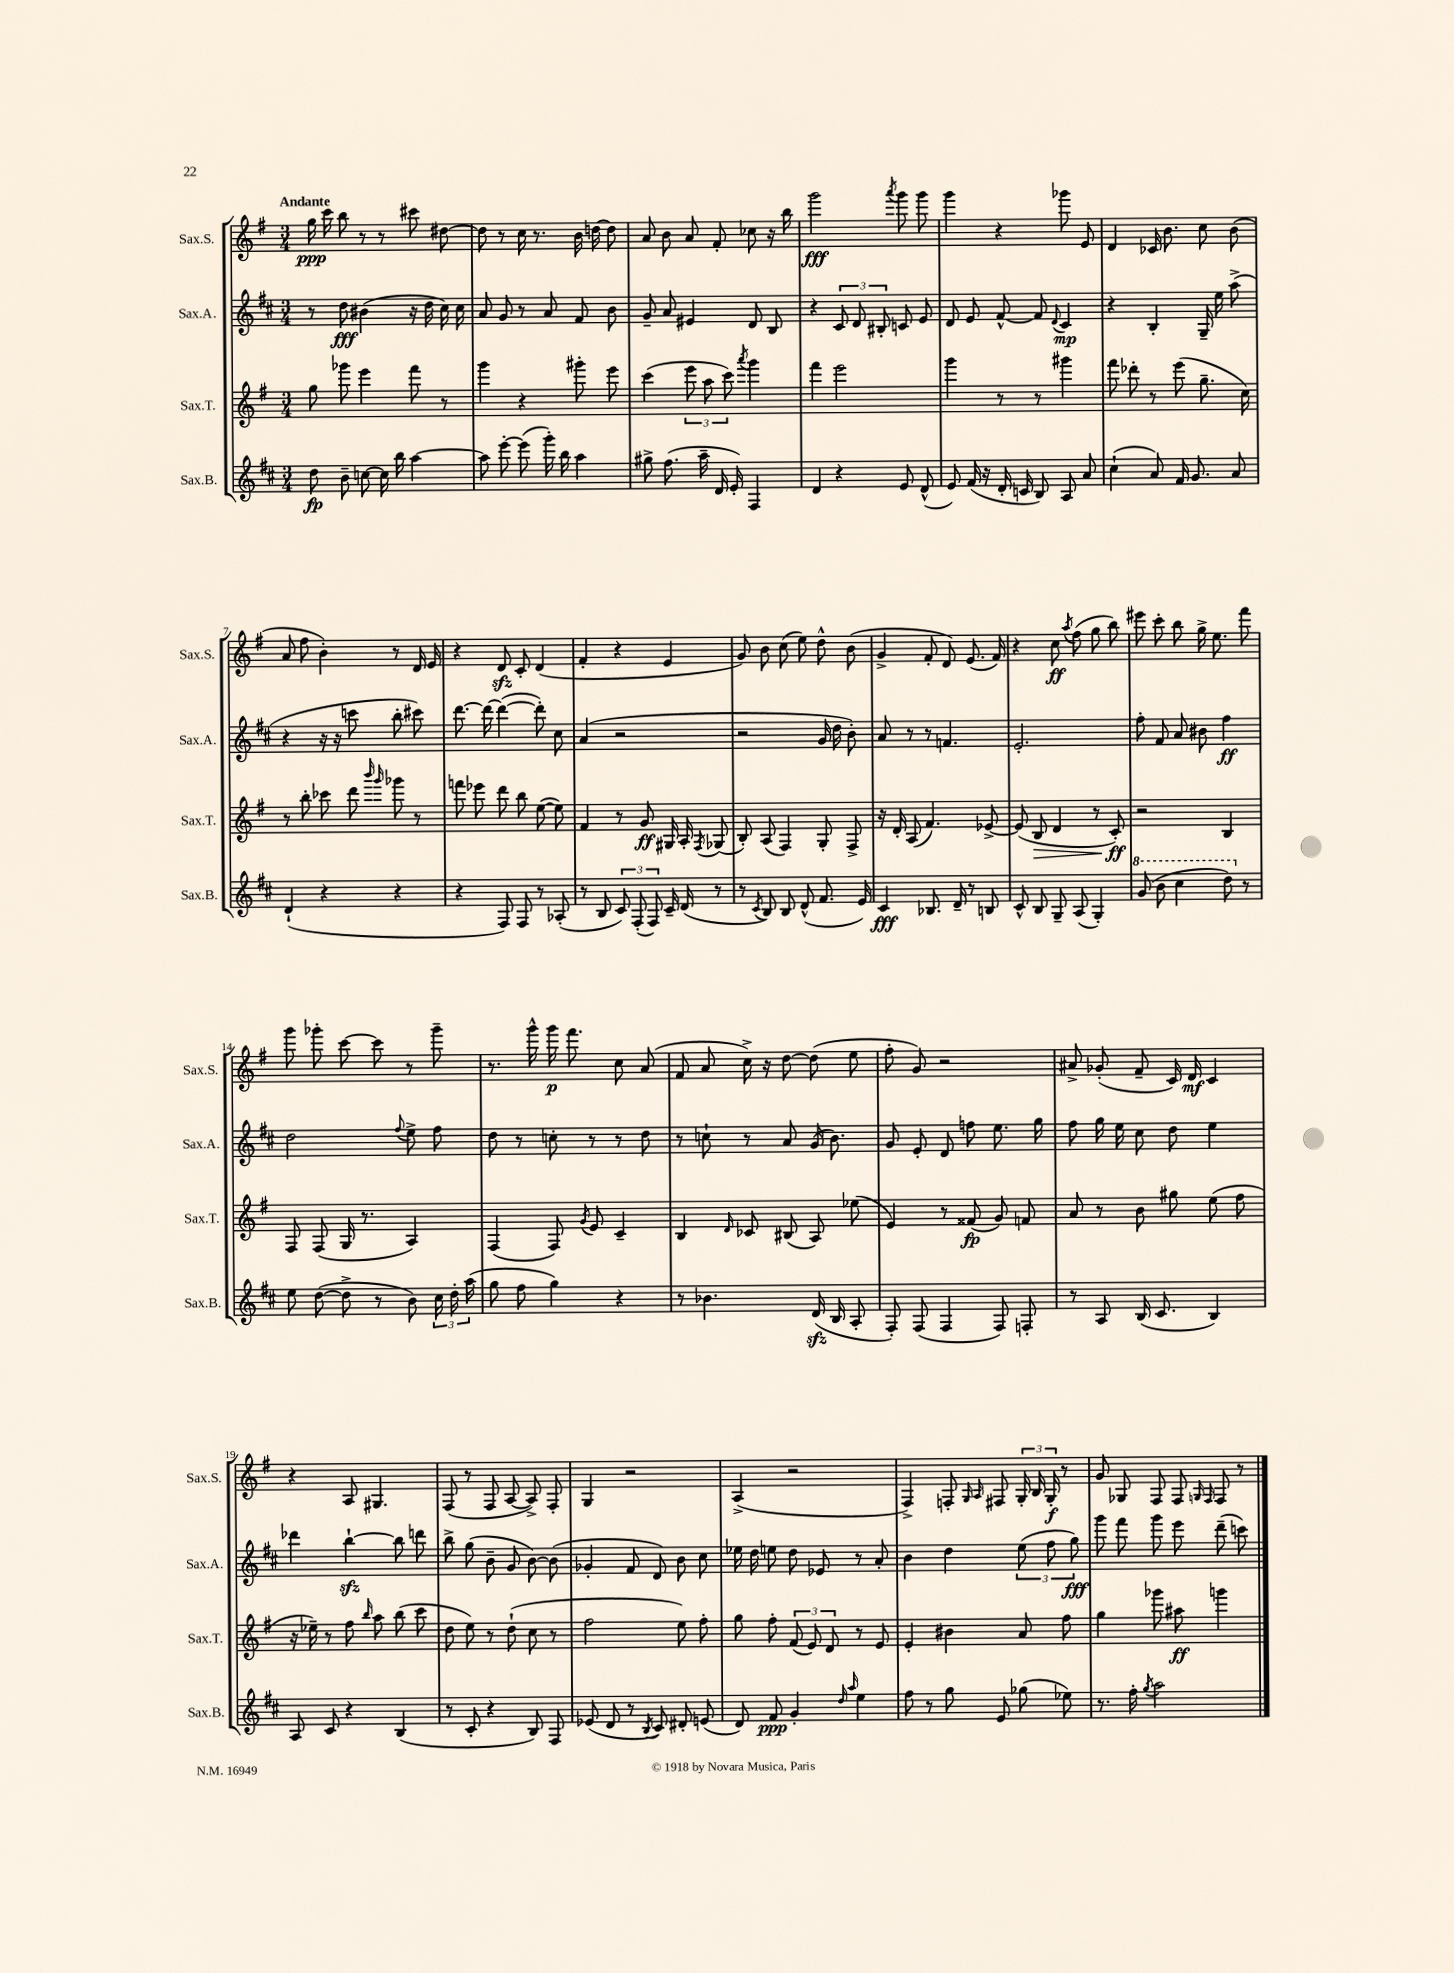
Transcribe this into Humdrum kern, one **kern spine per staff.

**kern	**kern	**kern	**kern
*staff4	*staff3	*staff2	*staff1
*clefG2	*clefG2	*clefG2	*clefG2
*k[f#c#]	*k[f#]	*k[f#c#]	*k[f#]
*M3/4	*M3/4	*M3/4	*M3/4
8dd	8gg	8r	16gg
.	.	.	16ccc
8b~	8ggg-	8dd	8bb
[8cc	4eee	(4b#	8r
16cc]	.	.	8r
16bb	.	.	.
[4aa	8fff#	16r	8ccc#
.	.	16dd	.
.	8r	16cc#)	[8dd#
.	.	16cc#	.
=	=	=	=
8aa]	4ggg	8a	8dd#]
[8eee'	.	8g	8r
(8eee]	4r	8r	16cc
.	.	.	8.r
16ggg')	.	8a	.
16bb	.	.	.
4aa	8ggg#'	8f#	16b
.	.	.	[16dd
.	8eee	8b	8dd]
=	=	=	=
8gg#^	(4ccc	8g~	8a
(8.ff#	.	8a	8b
.	12eee	4e#	8a
16aa~	.	.	.
.	12aa	.	.
16d	.	.	8f#'
.	12ccc)	.	.
16e')	.	.	.
.	8qaaa	.	.
4F#	4ggg	8d	8cc-
.	.	8B	16r
.	.	.	16bb
=	=	=	=
4d	4fff#	4r	2ggg
4r	2eee	12c#	.
.	.	12d	.
.	.	12B#'	.
.	.	.	8qaaa
8e	.	8c	8ggg
(8d^^	.	8e	8ggg
=	=	=	=
8e)	4ggg	8d	4ggg
(16f#	.	8e	.
16r	.	.	.
16d'	8r	[8f#^^	4r
16c	.	.	.
8B)	8r	8f#]	.
.	.	8qqd	.
8A	4ggg#	4c#	8ggg-
8a	.	.	8e
=	=	=	=
(4cc#`	8fff#	4r	4d
.	8ddd-'	.	.
8a)	8r	4B'	16c-
.	.	.	8.b
16f#	(8eee	.	.
8.g	.	.	.
.	8.gg~	16G~	8cc
.	.	16ee	.
8a	.	(8aa^	(8b
.	16cc)	.	.
=	=	=	=
(4d`	8r	4r	8a
.	8bb'	.	8ff#
4r	8ccc-	16r	4b')
.	.	16r	.
.	8ddd	8ccc	.
.	16qqbbb	.	.
.	16qqggg	.	.
4r	8ggg-	8bb'	8r
.	8r	8ccc#)	16d
.	.	.	16e
=	=	=	=
4r	8fff	[8.ddd	4r
.	8eee-	.	.
.	.	16ddd_	.
8F#)	8ddd	(4ddd_	8d
8F#	8bb	.	8c'
8r	([8ee	8ddd'])	(4d
(8A-'	8ee])	8cc#	.
=	=	=	=
8r	4f#	(4a	4f#'
8B	.	.	.
12c#)	8r	2r	4r
(12F#'	.	.	.
.	8g	.	.
12F#)	.	.	.
16c#~	16G#	.	4e
(16d	16A'	.	.
.	8qF#	.	.
8r	(8G-	.	.
=	=	=	=
8r	8B')	2r	8g)
8qc#	.	.	.
8B)	(8A	.	8b
8B	4F#)	.	(8cc
(8d^^	.	.	8ee)
8.f#	8G'	16g	8dd^^
.	.	16dd	.
.	8F#^	8b')	(8b
16e)	.	.	.
=	=	=	=
4c#	16r	8a	4g^
.	16d'	.	.
.	(8A	8r	.
8.B-	4.f#)	8r	8f#'
.	.	4.f	8d)
16d~	.	.	.
8r	.	.	(8.e
8B	[8e-^	.	.
.	.	.	16f#)
=	=	=	=
8c#^^	(8e-]	2.e'	4r
8B	8B	.	.
8G~	4d	.	8cc
.	.	.	8qaa
(8A	.	.	(8ff#
4G')	8r	.	8gg
.	8c')	.	8bb)
=	=	=	=
(8gg	2r	8ff#'	8eee#
8bb	.	8f#	8ccc'
4ccc#	.	8a	8bb
.	.	8b#	16gg^
.	.	.	8.ee
8ddd)	4B	4ff#	.
8r	.	.	8fff#
=	=	=	=
8ee	8F#	2dd	8ggg
([8dd	(8F#	.	8ggg-'
8dd^]	16G	.	[8ccc
.	8.r	.	.
8r	.	.	8ccc]
.	.	8qqff#	.
8b)	4A)	8ee^	8r
24cc#	.	8ff#	8ggg-~
24dd'	.	.	.
(24aa	.	.	.
=	=	=	=
8gg	(4F#	8dd	8.r
8ff#	.	8r	.
.	.	.	16ggg^^
4gg)	8F#)	8cc'	16ggg
.	.	.	8.fff#
.	8qg	.	.
.	8e	8r	.
4r	4c~	8r	8cc
.	.	8dd	(8a
=	=	=	=
8r	4B	8r	8f#
4.b-	.	8cc`	8a
.	16qqd	.	.
.	8c-	8r	16cc^)
.	.	.	16r
.	(8B#	8a	[8dd
(16d	8A)	(16g	(8dd]
16B	.	8.b)	.
8A'	(8ee-	.	8ee
=	=	=	=
8F#')	4e)	8g	8ff#'
(8F#	.	8e'	8g)
4F#	8r	8d	2r
.	(8f##	8ff	.
8F#)	8g)	8.ee	.
8F'	8f	.	.
.	.	16gg	.
=	=	=	=
8r	8a	8ff#	8a#^
8A	8r	16gg	(8g-'
.	.	16ee	.
(16B	8b	8cc#	8f#~
8.c#	.	.	.
.	8gg#	8dd	16c)
.	.	.	16d
4B)	(8ee	4ee	4c
.	8ff#	.	.
=	=	=	=
8A	16r	4ddd-	4r
.	16ee-~)	.	.
8c#	8r	.	.
4r	8ff#	[4bb`	8A
.	16qqbb	.	.
.	8aa	.	4.G#
(4B	(8bb	8bb]	.
.	8ccc	8ddd	.
=	=	=	=
8r	8dd	8bb^	(8F#
8c#'	8ee)	(8gg	8r
4r	8r	8b~	8F#
.	(8dd`	8g	[8A
8B)	8cc	[8b)	8A^])
8F#	8r	(8b]	8F#'
=	=	=	=
(8e-	2ff#	4g-'	4G
8d	.	.	.
8r	.	8f#	2r
8qB	.	.	.
8c#)	.	8d)	.
8d#'	8ee)	8b	.
(8e	8ff#'	8cc#	.
=	=	=	=
8d)	8gg	16ee-	(4A^
.	.	16dd	.
8f#	8ff#'	8ee	.
4g'	(12f#	8dd	2r
.	12e)	.	.
.	.	8e-	.
.	12d	.	.
16qqdd	.	.	.
16qqaa	.	.	.
4ee	8r	8r	.
.	8e	8a'	.
=	=	=	=
8ff#	4e'	4b	4F#^)
8r	.	.	.
8gg	4b#	4dd	8F'
.	.	.	16qqG
.	.	.	16qqA
8e	.	.	8F#
(8gg-	8a	(12ee	24G'
.	.	.	24B
.	.	12ff#	24G'
8ee-)	8ff#	.	8r
.	.	12gg)	.
=	=	=	=
8.r	4gg	8ggg	8g
.	.	8fff#	8G-
16ff#'	.	.	.
8qgg	.	.	.
2aa	8ggg-	8ggg	8F#
.	8aa#	8eee	8F#
.	.	.	16qqG
.	.	.	16qqF#
.	4ggg	(8ddd~	8F#
.	.	8ccc)	8r
==	==	==	==
*-	*-	*-	*-
